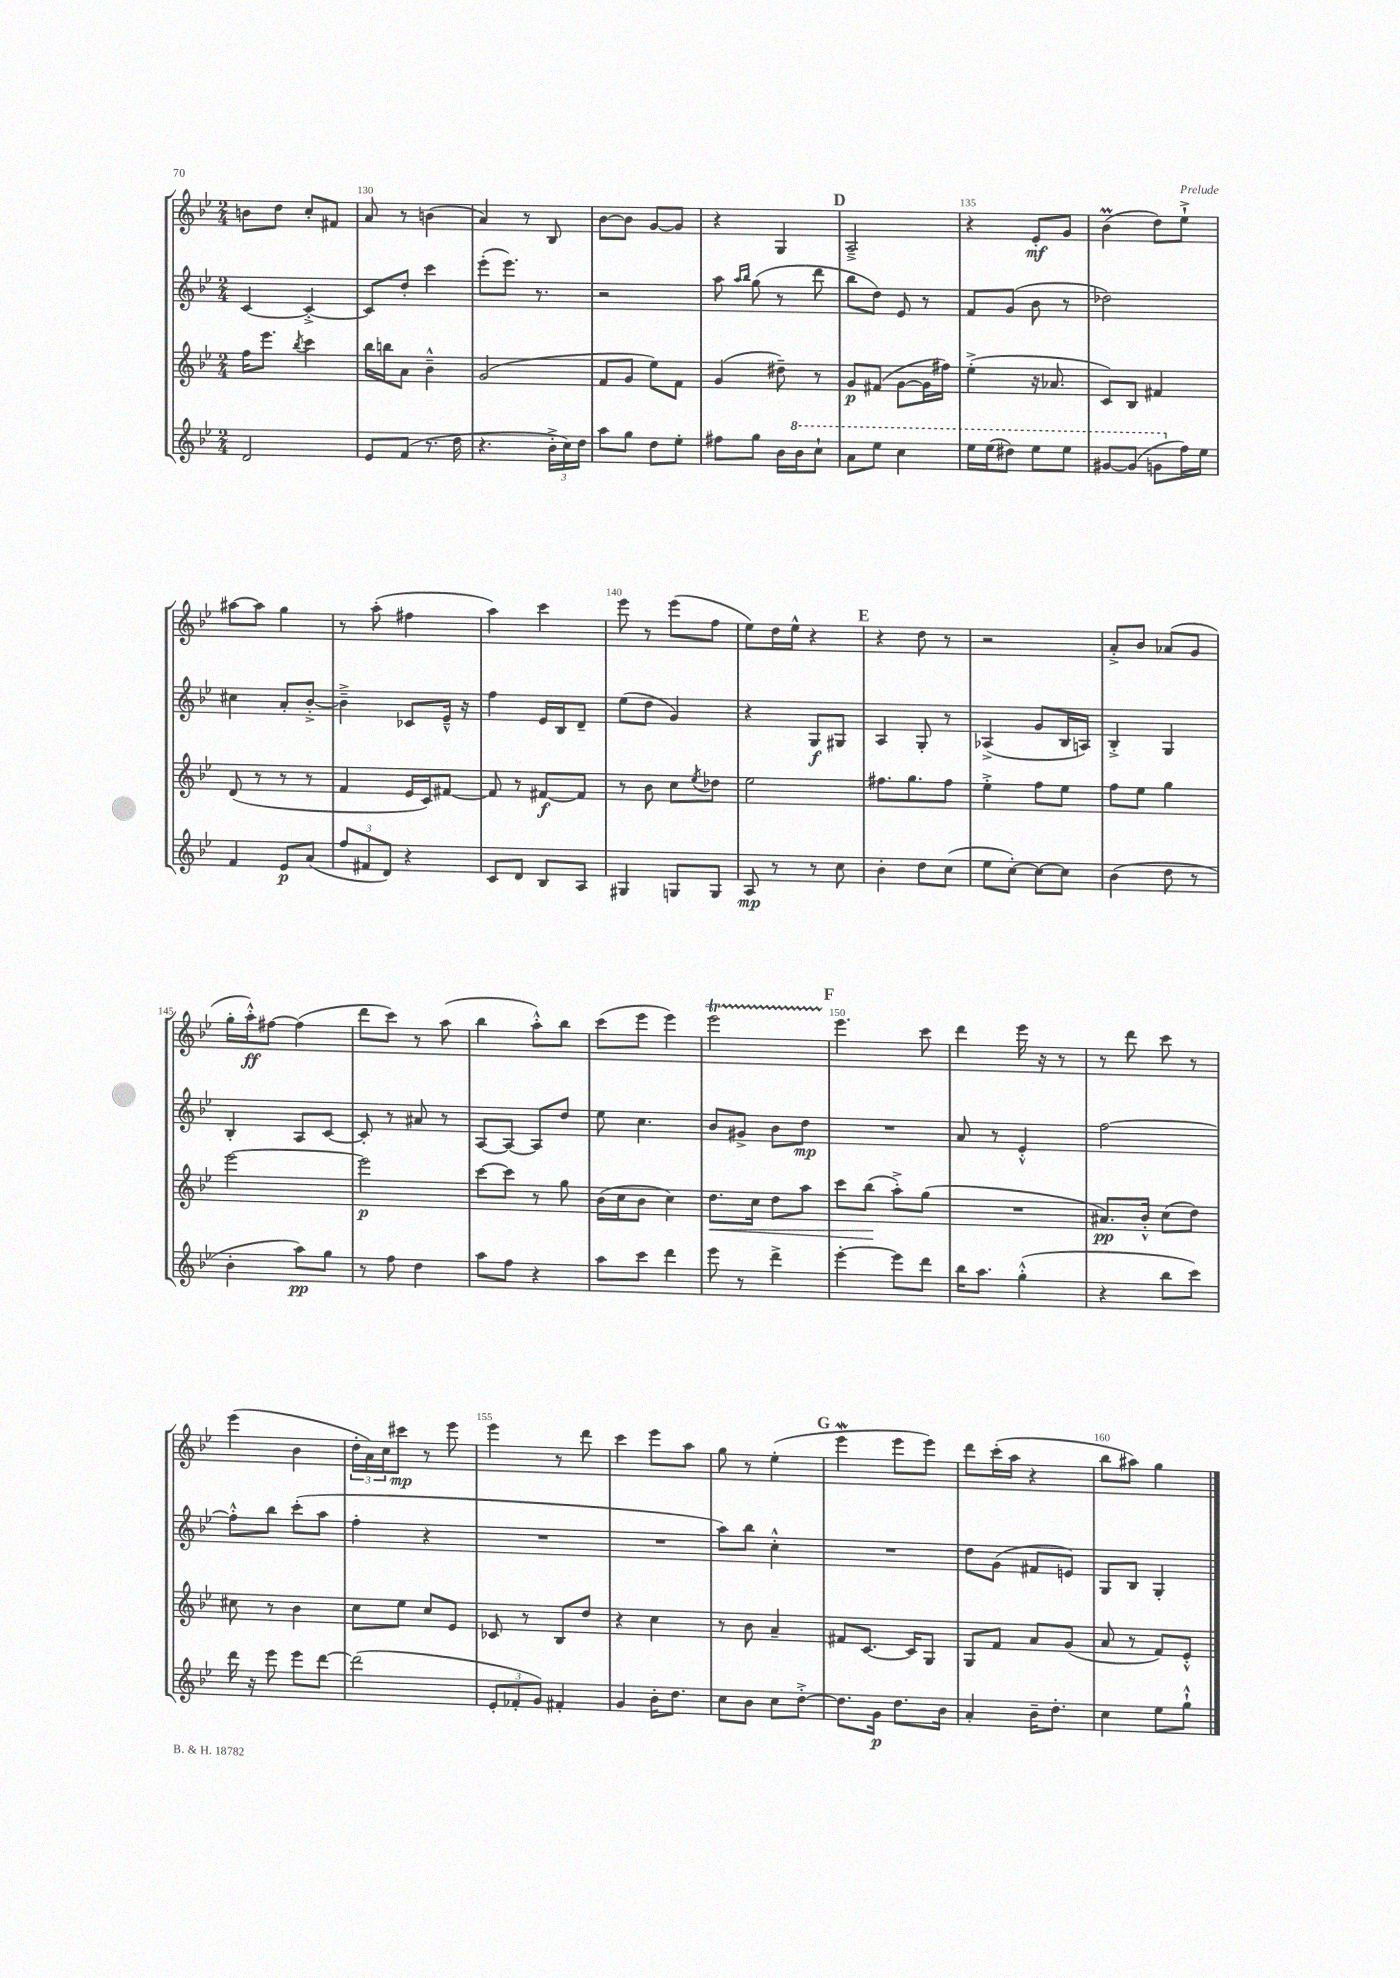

**kern	**kern	**kern	**kern
*staff4	*staff3	*staff2	*staff1
*clefG2	*clefG2	*clefG2	*clefG2
*k[b-e-]	*k[b-e-]	*k[b-e-]	*k[b-e-]
*M2/4	*M2/4	*M2/4	*M2/4
2d	16ff	[4c	8b
.	8.eee-	.	.
.	.	.	8dd
.	8qbb-	.	.
.	4ccc	4c'^_	8cc'
.	.	.	8f#
=	=	=	=
8e-	16bb-	8c]	8a
.	16bb	.	.
(8f	8a	8dd'	8r
8.r	4b-~^^	4ccc	(4b
16dd	.	.	.
=	=	=	=
4.r	(2g	(8eee-'	4a)
.	.	8.eee-)	.
.	.	.	8r
.	.	8.r	.
24b-'^	.	.	8B-
24cc)	.	.	.
24dd	.	.	.
=	=	=	=
8aa	8f	2r	[8b-
8gg	8g	.	8b-]
8dd	8ee-)	.	[8g
8ee-'	8f	.	8g]
=	=	=	=
8ff#	(4g	8aa	4r
.	.	16qqaa	.
.	.	16qqbb-	.
8gg	.	(8gg	.
16b-	8dd#~)	8r	4G
16bb-	.	.	.
8ccc`	8r	8ddd	.
=	=	=	=
8aa	8g	8bb-	2A~^
8eee-	(8f#	8dd)	.
4ccc	[8g	8e-	.
.	16g]	8r	.
.	16ff#)	.	.
=	=	=	=
16eee-	(4ee-'^	8f	4r
(16eee-	.	.	.
8ddd#)	.	(8g	.
8eee-	16r	8b-	8e-'
.	8.a-	.	.
8eee-	.	8r	8g
=	=	=	=
[8gg#	8c)	2dd-)	(4b-
(8gg#]	8B-	.	.
8gg	4f#	.	8dd)
16ff)	.	.	8ee-`^
16ee-	.	.	.
=	=	=	=
4f	(8d	4cc#	[8aa#
.	8r	.	8aa#]
8e-	8r	8a'	4gg
(8a	8r	[8b-'^	.
=	=	=	=
12ff	4f	4b-~^]	8r
12f#	.	.	.
.	.	.	(8aa'
12d)	.	.	.
4r	16e-	8c-	4ff#
.	16c)	.	.
.	[8f#	16e-~^^	.
.	.	16r	.
=	=	=	=
8c	8f#]	4ff	4aa)
8d	8r	.	.
8B-	[8f#	16e-	4ccc
.	.	16B-	.
8A	8f#]	8d~	.
=	=	=	=
4G#	8r	(8ee-	8eee-
.	8b-	8dd	8r
8G	8cc	4g)	(8eee-
.	8qee-	.	.
8G	8dd-	.	8ff
=	=	=	=
8A	2ee-	4r	8ee-)
8r	.	.	16dd
.	.	.	16ee-^^
8r	.	8G	4r
8cc	.	8G#	.
=	=	=	=
4b-'	8.ff#	4A	4r
.	8.gg	.	.
8dd	.	8G'	8dd
(8cc	8ff#	8r	8r
=	=	=	=
8ee-	4ee-'^	(4A-^	2r
[8cc')	.	.	.
8cc_	8ff	8g	.
8cc]	8ee-	16B-	.
.	.	16A)	.
=	=	=	=
(4b-	8ff	4B-'^	8a'^
.	8ee-	.	8b-
8dd	4gg	4G	(8a-
8r	.	.	8g
=	=	=	=
4b-'	[2eee-	4B-'	16gg'
.	.	.	16aa'^^)
.	.	.	[8ff#
8aa)	.	8A	(4ff#]
8gg	.	[8c	.
=	=	=	=
8r	2eee-]	8c']	8ddd
8ff	.	8r	8ccc)
4dd	.	8a#	8r
.	.	8r	(8aa
=	=	=	=
8aa	[8ccc	[8A	4bb-
8ff	8ccc]	8A_	.
4r	8r	8A]	8aa'^^)
.	8gg	8dd	8bb-
=	=	=	=
8aa	(16b-	8ee-	(8ccc
.	16cc	.	.
8ccc	8b-	4.cc	8eee-
4ddd	4cc)	.	4eee-)
=	=	=	=
8eee-	8.dd	8b-	2eee-
8r	.	8g#^	.
.	16cc	.	.
4ddd^	8dd	8b-	.
.	8aa	8dd	.
=	=	=	=
[4eee-'	8ccc	2r	4.eee-
.	(8bb-	.	.
8eee-]	8aa'^)	.	.
8ddd	(8gg	.	8ccc
=	=	=	=
16bb-	2r	8a	4ddd
8.aa	.	.	.
.	.	8r	.
(4gg'^^	.	4e-'^^	16eee-
.	.	.	16r
.	.	.	8r
=	=	=	=
4r	8.a#)	[2ff	8r
.	.	.	8ddd
.	16b-'^^	.	.
8bb-	(8cc	.	8ccc
8ccc)	8dd)	.	8r
=	=	=	=
16ddd	8cc#	8ff'^^]	(4eee-
16r	.	.	.
8eee-	8r	8bb-	.
8eee-	4b-	(8ccc'	4b-
[8ddd	.	8aa	.
=	=	=	=
(2ddd]	8cc	4ff'	24dd'
.	.	.	24a)
.	.	.	24cc
.	8ee-	.	8ccc#
.	8cc	4r	8r
.	8e-	.	8eee-
=	=	=	=
12e-'	8c-	2r	4eee-
12f-'	.	.	.
.	8r	.	.
12g)	.	.	.
4f#'	8B-	.	8r
.	8dd	.	8ddd
=	=	=	=
4g	4r	2r	4ccc
16b-'	4cc	.	8eee-
8.dd	.	.	.
.	.	.	8aa
=	=	=	=
8cc	8r	8aa)	8gg
8b-	8b-	8bb-	8r
8cc	4a~	4cc'^^	(4ee-'
[8dd'^	.	.	.
=	=	=	=
8.dd]	8f#	2r	4eee-
.	[8.c	.	.
16g	.	.	.
8.dd	.	.	8eee-
.	16c]	.	.
.	8G	.	8eee-)
16b-	.	.	.
=	=	=	=
4a'	8G	8dd	8ddd
.	8f	(8g	(16ccc'
.	.	.	16aa
16b-~	8a	8f#	4r
8.dd'	.	.	.
.	(8g	8e)	.
=	=	=	=
4cc	8a	8G	8bb-
.	8r	8B-	8aa#)
8ee-	8f)	4G'	4gg
8gg`^^	8e-'^^	.	.
==	==	==	==
*-	*-	*-	*-
